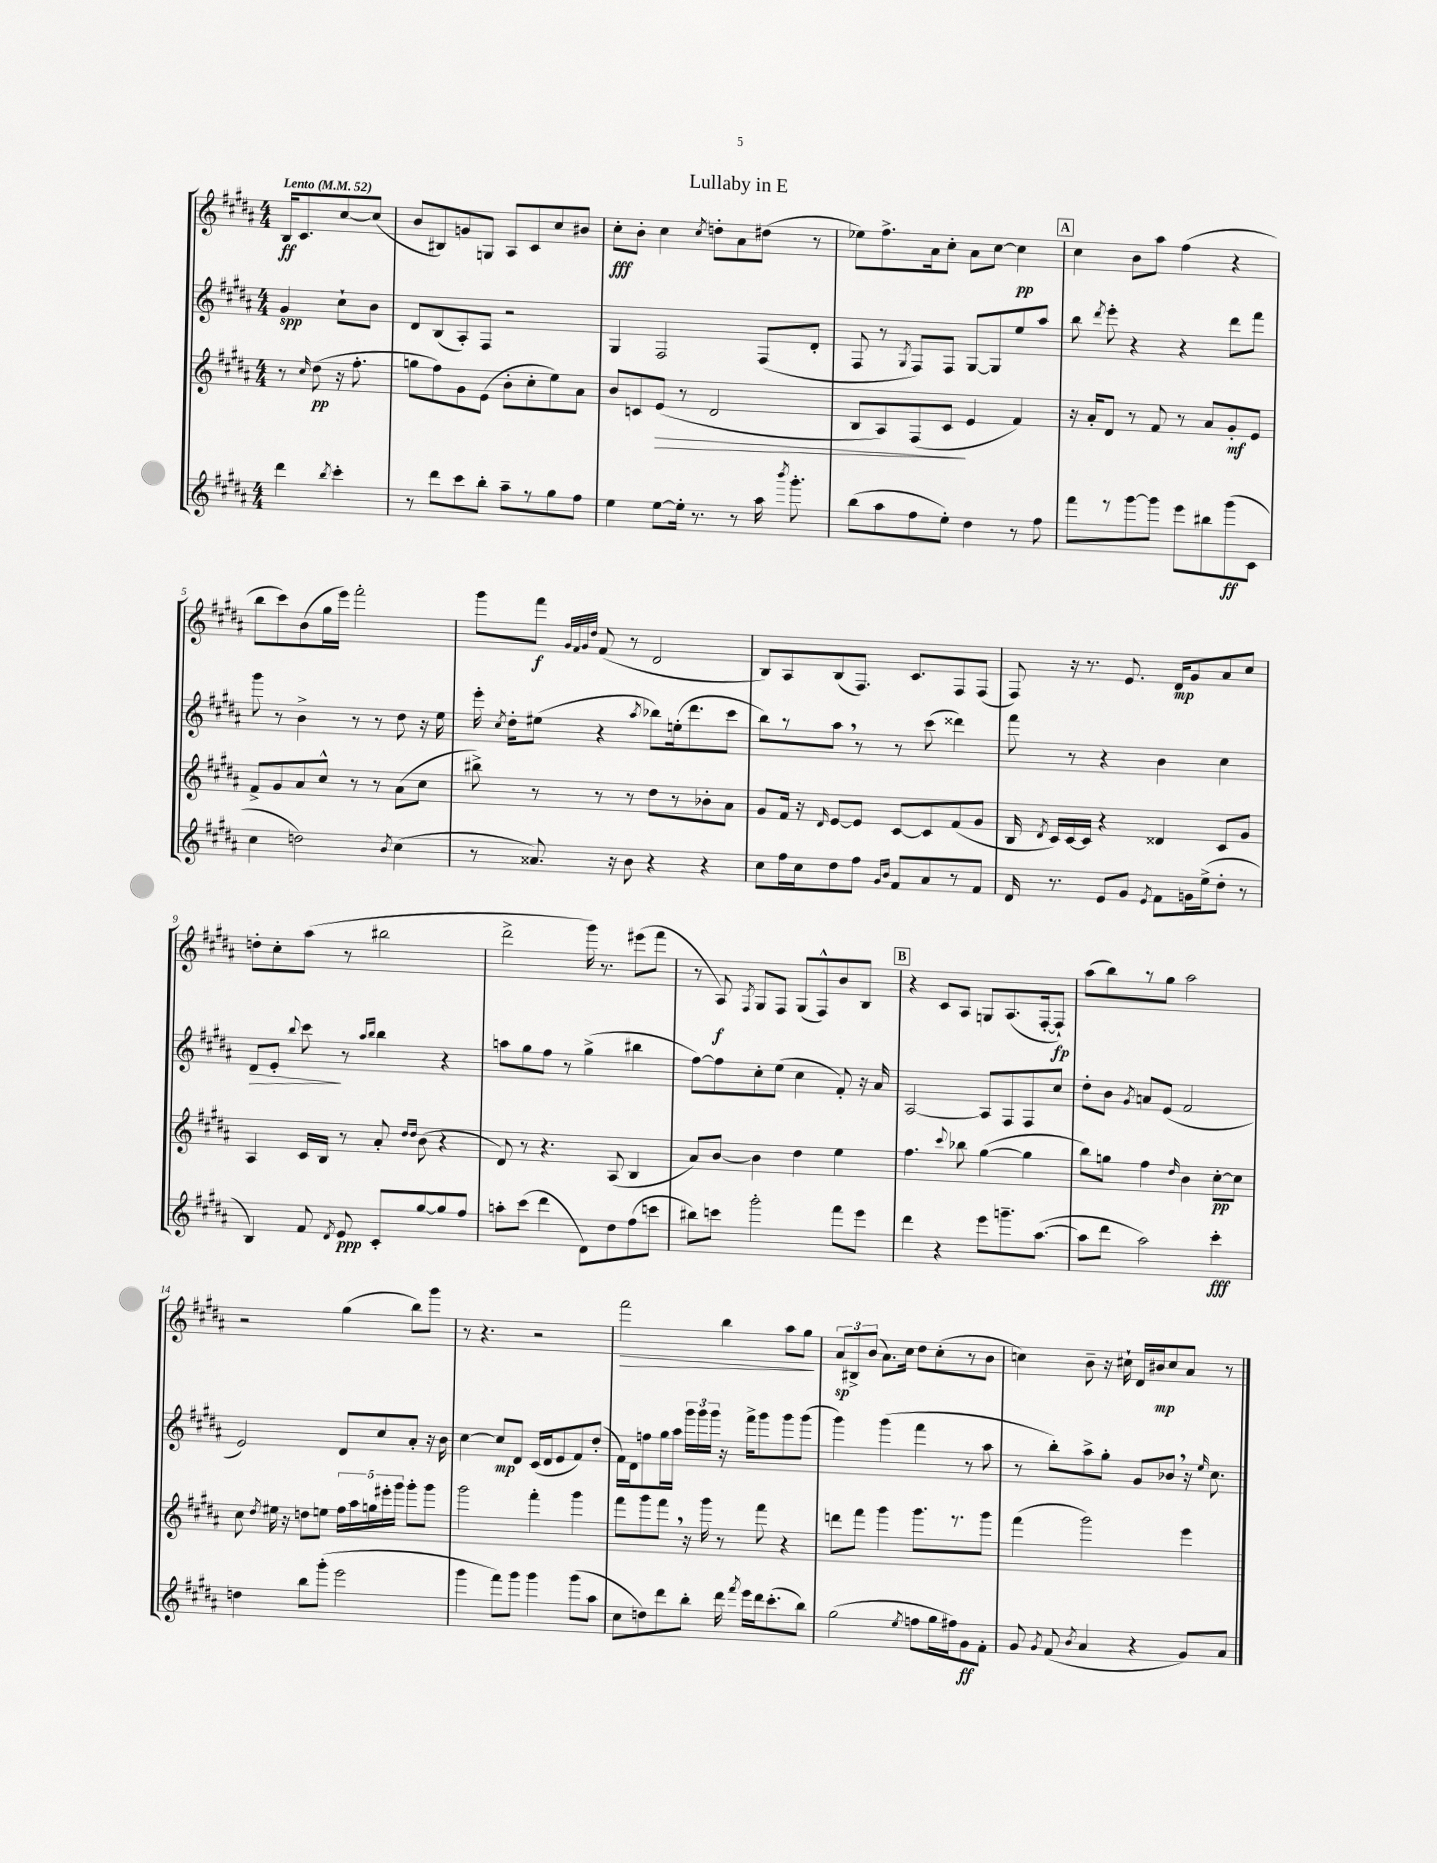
\header { title = "Lullaby in E" }
<<
\new StaffGroup <<
\new Staff = "s0" {
    \clef treble \key b \major \numericTimeSignature \time 4/4 \partial 2 \tempo "Lento" 4 = 52
    \autoBeamOff b16[\ff cis'8. cis''8~ cis''8]( |
    b'8[ bis8) g'8 g8] ais8[ cis'8 cis''8 bis'8] |
    cis''8[-.\fff b'8]-. cis''4 \acciaccatura { cis''8 } d''8[-. ais'8 dis''8]( r8 |
    ees''8[) fis''8.-> ais'16 cis''8]-. ais'8[ cis''8]~ cis''4\pp |
    \mark \markup { \box "A" } cis''4 b'8[ ais''8] fis''4( r4 |
    b''8[ cis'''8) b'8( gis''16 e'''16]) fis'''2-. |
    gis'''8[ fis'''8]\f \grace { gis'32[ fis'32 gis'32 dis''32] } fis'8( r8 dis'2 |
    b8[) ais8 b8( fis8.]) cis'8.[ fis8 fis8]( |
    fis8) r16 r8. e'8. dis'16[\mp gis'8 ais'8 cis''8] |
    d''8[-. cis''8-. ais''8]( r8 bis''2 |
    dis'''2-> gis'''16) r8. eis'''8[( fis'''8] |
    r8 ais8\f) \acciaccatura { fis8 } gis8[ fis8] gis8[( fis8-^) b'8 b8] |
    \mark \markup { \box "B" } r4 cis'8[ ais8] g8[ ais8.( fis16~-. fis8]-!\fp) |
    ais''8[( b''8) r8 gis''8] ais''2 |
    r2 gis''4( b''8[) gis'''8] |
    r8 r4. r2 |
    fis'''2\> b''4 ais''8[ gis''8]\! |
    \tuplet 3/2 { ais'8[\sp bis8-> b'8]( } ais'8.[) cis''16] dis''8[ cis''8-.( r8 b'8] |
    c''4) b'8-- r16 cis''16-! dis'16[ bis'16\mp cis''8 ais'8] r8 \bar "|." |
}
\new Staff = "s1" {
    \clef treble \key b \major \numericTimeSignature \time 4/4 \partial 2
    \autoBeamOff gis'4\spp cis''8[-! b'8] |
    dis'8[ b8( ais8-.) fis8] r2 |
    gis4 fis2 fis8[( dis'8]-. |
    fis8 r8 \acciaccatura { gis8 } fis8[) fis8] gis8[~ gis8 e''8 ais''8] |
    \mark \markup { \box "A" } b''8 \acciaccatura { dis'''8 } e'''8-. r4 r4 dis'''8[ fis'''8] |
    gis'''8 r8 b'4-> r8 r8 dis''8 r16 e''16 |
    e'''16-. \acciaccatura { cis''8 } dis''16[-. eis''8]( r4 \acciaccatura { ais''8 } bes''8[) e''16-.( dis'''8. cis'''8] |
    b''8[) r8 ais''8] \breathe r8 r8 cis'''8( disis'''4) |
    fis'''8 r8 r4 b'4 cis''4 |
    dis'8[\> e'8]-. \appoggiatura { b''8 } cis'''8\! r8 \grace { ais''16[ b''16] } b''4 r4 |
    a''8[ gis''8 fis''8] r8 gis''4->( bis''4 |
    fis''8[~) fis''8 cis''8-. e''8]( cis''4 fis'8-.) r16 ais'16 |
    \mark \markup { \box "B" } ais2~ ais8[ fis8 fis8 cis''8] |
    dis''8[-. b'8] \acciaccatura { gis'8 } a'8[ e'8]( fis'2 |
    e'2) dis'8[ cis''8 ais'8]-. r16 b'16 |
    cis''4~ cis''8[\mp dis'8] cis'16[( dis'16 e'8 fis'8) dis''8]-.( |
    fis'16[) dis'16 f''8 gis''16 ais''16] \tuplet 3/2 { gis'''16[ gis'''16 gis'''16] } r16 fis'''16[-> gis'''8 gis'''8 gis'''8]( |
    gis'''4) gis'''4( fis'''4 r8 ais''8 |
    r8 b''8[-.) ais''8-> gis''8]-. gis'8[ bes'8] \breathe r16 \grace { e''16 } cis''8. \bar "|." |
}
\new Staff = "s2" {
    \clef treble \key b \major \numericTimeSignature \time 4/4 \partial 2
    \autoBeamOff r8 \grace { cis''16 } dis''8\pp( r16 fis''8.-. |
    g''8[ fis''8) gis'8 e'8]( b'8[-. cis''8-. e''8) ais'8] |
    b'8[ c'8 e'8]\>( r8 dis'2 |
    b8[ ais8) fis8( cis'8]\! e'4 fis'4) |
    \mark \markup { \box "A" } r16 ais'16[-. dis'8] r8 fis'8 r8 ais'8[ gis'8-.\mf e'8] |
    fis'8[-> gis'8 ais'8 cis''8]-^ r8 r8 ais'8[( cis''8] |
    bis''8->) r8 r8 r8 dis''8[ r8 bes'8-. ais'8] |
    gis'8[ fis'16] r16 \grace { dis'16 } e'8[~ e'8] cis'8[~ cis'8 fis'8( gis'8] |
    b16 \acciaccatura { dis'8 } cis'16[) cis'16~ cis'16] r4 disis'4 cis'8[ gis'8] |
    ais4 cis'16[ b16] r8 ais'8-. \grace { dis''16[ dis''16] } b'8( r4 |
    dis'8) r8 r4. ais8( b4 |
    ais'8[) b'8]~ b'4 dis''4 e''4 |
    \mark \markup { \box "B" } fis''4. \appoggiatura { cis'''8 } bes''8 gis''4~( gis''4 |
    b''8[) g''8] fis''4 \grace { dis''16 } b'4 cis''8[~-.\pp cis''8] |
    cis''8 \acciaccatura { dis''8 } eis''16 r16 d''8[ e''8] \tuplet 5/4 { fis''16[ ais''16 g''16 eis'''16-. gis'''16] } gis'''8[-. gis'''8] |
    gis'''2 fis'''4-. gis'''4 |
    fis'''8[ gis'''8 fis'''8] \breathe r16 gis'''16 r8 fis'''8 r4 |
    d'''8[ fis'''8] gis'''4 gis'''8.[ r8. gis'''8] |
    fis'''4( gis'''2) e'''4 \bar "|." |
}
\new Staff = "s3" {
    \clef treble \key b \major \numericTimeSignature \time 4/4 \partial 2
    \autoBeamOff dis'''4 \acciaccatura { b''8 } cis'''4-. |
    r8 dis'''8[ cis'''8 b''8]-. ais''8[-- r8 gis''8 fis''8] |
    e''4 e''8[~ e''16]-. r8. r8 ais''16 \acciaccatura { b'''8 } gis'''8.-. |
    b''8[( ais''8 fis''8 e''8]-.) dis''4 r8 fis''8 |
    \mark \markup { \box "A" } fis'''8[ r8 gis'''8~ gis'''8] e'''8[ bis''8 gis'''8\ff( cis'8] |
    cis''4 d''2) \acciaccatura { b'8 } cis''4( |
    r8 aisis'8.) r16 b'8 r4 r4 |
    cis''8[ fis''16 cis''16 dis''8 fis''8] \grace { gis'16[ b'16] } fis'8[ ais'8 r8 fis'8] |
    dis'16 r8. e'8[ gis'8] \acciaccatura { e'8 } fis'8[ g'16 e''16->( dis''8]-. r8 |
    b4) fis'8 \acciaccatura { dis'8 } e'8\ppp cis'8[-. gis''8~ gis''8 fis''8] |
    a''8[-. cis'''8]( dis'''4 dis'8[) dis''8 fis''8( c'''8] |
    bis''8[) c'''8] gis'''2-. fis'''8[ e'''8] |
    \mark \markup { \box "B" } dis'''4 r4 e'''8[ g'''8.-- ais''8.]~( |
    ais''8[ dis'''8] ais''2) cis'''4-.\fff |
    d''4 b''8[ gis'''8]-.( e'''2 |
    gis'''4 fis'''8[) gis'''8] gis'''4 gis'''8[( ais''8] |
    cis''8[ d''8) dis'''8 b''8]-. dis'''16 \acciaccatura { fis'''8 } e'''16[ dis'''16 cis'''8.-.( b''8]) |
    gis''2( \acciaccatura { e''8 } f''8[ gis''16 fis''16) gis'8\ff fis'8]-. |
    gis'8 \acciaccatura { gis'8 } fis'8( \acciaccatura { b'8 } ais'4 r4 gis'8[) ais'8] \bar "|." |
}
>>
>>
